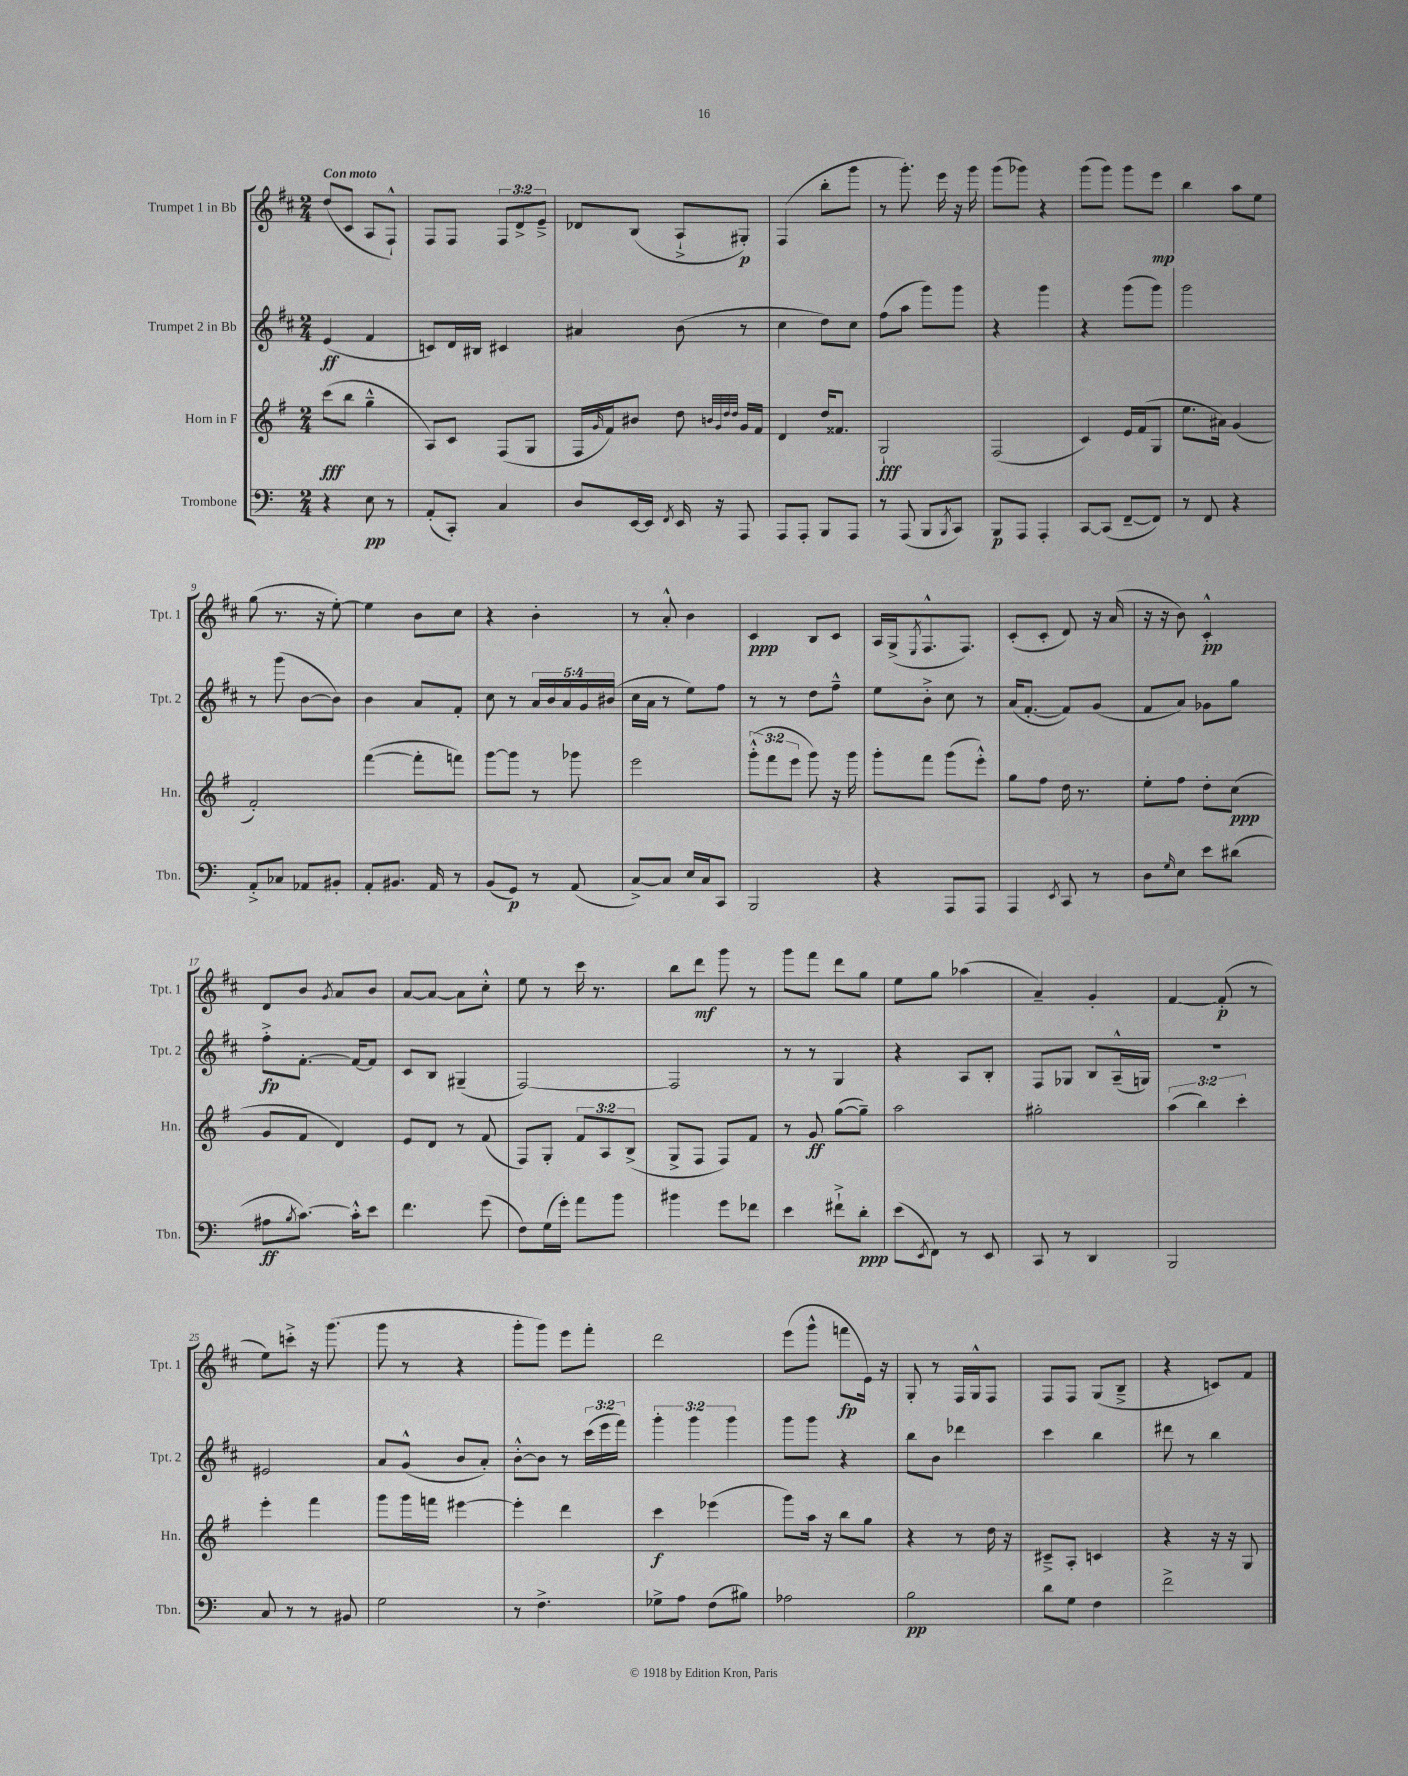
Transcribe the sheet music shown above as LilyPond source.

<<
\new StaffGroup <<
\new Staff = "s0" \with { instrumentName = "Trumpet 1 in Bb" shortInstrumentName = "Tpt. 1" } {
    \clef treble \key d \major \numericTimeSignature \time 2/4 \override Staff.TupletNumber.text = #tuplet-number::calc-fraction-text \tempo "Con moto"
    d''8( cis'8 a8 fis8-!-^) |
    fis8 fis8 \tuplet 3/2 { fis8 d'8-> e'8---> } |
    des'8 b8( a8-!-> gis8-.\p) |
    fis4( b''8-. g'''8 |
    r8 g'''8.-.) e'''16 r16 g'''16 |
    g'''8( ges'''8) r4 |
    g'''8( g'''8) g'''8 e'''8\mp |
    b''4 a''8 e''8 |
    g''8( r8. r16 e''8~-.) |
    e''4 b'8 cis''8 |
    r4 b'4-. |
    r8 a'8-.-^ b'4 |
    cis'4\ppp b8 cis'8 |
    a16 g16->( \acciaccatura { e8 } fis8.-^ fis8.) |
    cis'8-.( cis'8-. d'8) r16 a'16( |
    r16 r16 b'8) cis'4-.-^\pp |
    d'8 b'8 \acciaccatura { g'8 } a'8 b'8 |
    a'8~ a'8~ a'8 cis''8-.-^ |
    e''8 r8 cis'''16 r8. |
    b''8 d'''8\mf g'''8 r8 |
    g'''8 fis'''8 d'''8 g''8 |
    e''8 g''8 aes''4( |
    a'4--) g'4-. |
    fis'4~ fis'8-.\p( r8 |
    e''8) c'''8-.-> r16 g'''8.( |
    g'''8 r8 r4 |
    g'''8-. g'''8) e'''8 fis'''8-. |
    d'''2 |
    e'''8( g'''8-^ f'''8\fp e'16) r16 |
    g8-. r8 fis16 g16-^ fis8 |
    fis8 fis8 g8( b8---> |
    r4 c'8) fis'8 \bar "|." |
}
\new Staff = "s1" \with { instrumentName = "Trumpet 2 in Bb" shortInstrumentName = "Tpt. 2" } {
    \clef treble \key d \major \numericTimeSignature \time 2/4 \override Staff.TupletNumber.text = #tuplet-number::calc-fraction-text
    e'4\ff( fis'4 |
    c'8) d'16 bis16 cis'4 |
    ais'4 b'8( r8 |
    cis''4 d''8) cis''8 |
    fis''8( a''8 g'''8) g'''8 |
    r4 g'''4 |
    r4 g'''8( g'''8) |
    g'''2 |
    r8 g'''8( b'8~ b'8) |
    b'4 a'8 fis'8-. |
    cis''8 r8 \tuplet 5/4 { a'16 b'16 a'16 g'16 bis'16( } |
    cis''16 a'16 r8 e''8) fis''8 |
    r8 r8 d''8 fis''8---^ |
    e''8 b'8-.-> cis''8 r8 |
    a'16( fis'8.~-. fis'8) g'8( |
    fis'8 a'8) ges'8 g''8 |
    fis''8-.->\fp fis'8.~-. fis'16~ fis'8 |
    cis'8 b8 gis4--( |
    fis2~) |
    fis2 |
    r8 r8 g4 |
    r4 a8 b8-. |
    fis8 ges8 b8 a16---^( g16) |
    R2 |
    eis'2 |
    a'8 g'8-^( b'8 a'8-.) |
    b'8~-.-^ b'8 r8 \tuplet 3/2 { cis'''16( e'''16 fis'''16) } |
    \tuplet 3/2 { g'''4-. g'''4 g'''4 } |
    g'''8 g'''8 r4 |
    b''8 b'8 des'''4 |
    cis'''4 b''4 |
    dis'''8 r8 b''4 \bar "|." |
}
\new Staff = "s2" \with { instrumentName = "Horn in F" shortInstrumentName = "Hn." } {
    \clef treble \key g \major \numericTimeSignature \time 2/4 \override Staff.TupletNumber.text = #tuplet-number::calc-fraction-text
    c'''8\fff( b''8 g''4---^ |
    a8) c'8 fis8( g8 |
    fis16 \grace { g'16 } fis'16) bis'8 d''8 \grace { b'32 g'32 d''32 d''32 } g'16 fis'16 |
    d'4 d''16 fisis'8. |
    g2-!\fff |
    fis2( |
    c'4) e'16 fis'16( g8 |
    e''8. ais'16) g'4( |
    fis'2-.) |
    fis'''4~( fis'''8-. f'''8) |
    g'''8~ g'''8 r8 ges'''8 |
    e'''2 |
    \tuplet 3/2 { g'''8-.-^( fis'''8 e'''8 } g'''8) r16 g'''16 |
    g'''8-. fis'''8 g'''8( e'''8-.-^) |
    g''8 fis''8 d''16 r8. |
    e''8-. fis''8 d''8-. c''8\ppp( |
    g'8 fis'8 d'4) |
    e'8 d'8 r8 fis'8( |
    fis8) g8-. \tuplet 3/2 { fis'8 a8 b8->( } |
    g8-> fis8 fis8) fis'8 |
    r8 g'8\ff g''8~( g''8--) |
    a''2 |
    gis''2-. |
    \tuplet 3/2 { a''4( b''4) c'''4-. } |
    e'''4-. fis'''4 |
    g'''8 g'''16 f'''16 eis'''4~ |
    eis'''4-. d'''4 |
    c'''4\f ees'''4( |
    g'''8) a''16 r16 b''8 g''8 |
    r4 r8 d''16 r16 |
    cis'8---> a8-. c'4 |
    r4 r16 r16 g8 \bar "|." |
}
\new Staff = "s3" \with { instrumentName = "Trombone" shortInstrumentName = "Tbn." } {
    \clef bass \key c \major \numericTimeSignature \time 2/4
    r4 e8\pp r8 |
    a,8-.( c,8-.) c4 |
    d8 e,16~ e,16 \acciaccatura { f,8 } e,16 r16 a,,8 |
    a,,8 a,,8-. b,,8 a,,8 |
    r8 a,,8( b,,8 \acciaccatura { b,,8 } c,8) |
    b,,8\p a,,8 a,,4-. |
    c,8~ c,8( f,8~-- f,8) |
    r8 f,8 r4 |
    a,8-.-> ces8 aes,8 bis,8-. |
    a,8-. bis,8. a,16 r8 |
    b,8( g,8\p) r8 a,8( |
    c8~->) c8 e16 c16 c,8 |
    b,,2 |
    r4 a,,8 a,,8 |
    a,,4 \acciaccatura { e,8 } c,8 r8 |
    d8 \grace { g16 } e8 e'8 dis'8( |
    ais8\ff \acciaccatura { b8 } c'8.~) c'16-.-^ e'8 |
    f'4. g'8( |
    f8) g16( g'16-.) a'8 b'8 |
    bis'4 g'8 fes'8 |
    e'4 fis'8-!-> d'8-.\ppp |
    e'8( \acciaccatura { e,8 } f,8) r8 e,8 |
    c,8 r8 d,4 |
    b,,2 |
    c8 r8 r8 bis,8 |
    g2 |
    r8 f4.-> |
    ges8-> a8 f8( bis8) |
    aes2 |
    b2\pp |
    d'8 g8 f4 |
    f'2-> \bar "|." |
}
>>
>>
